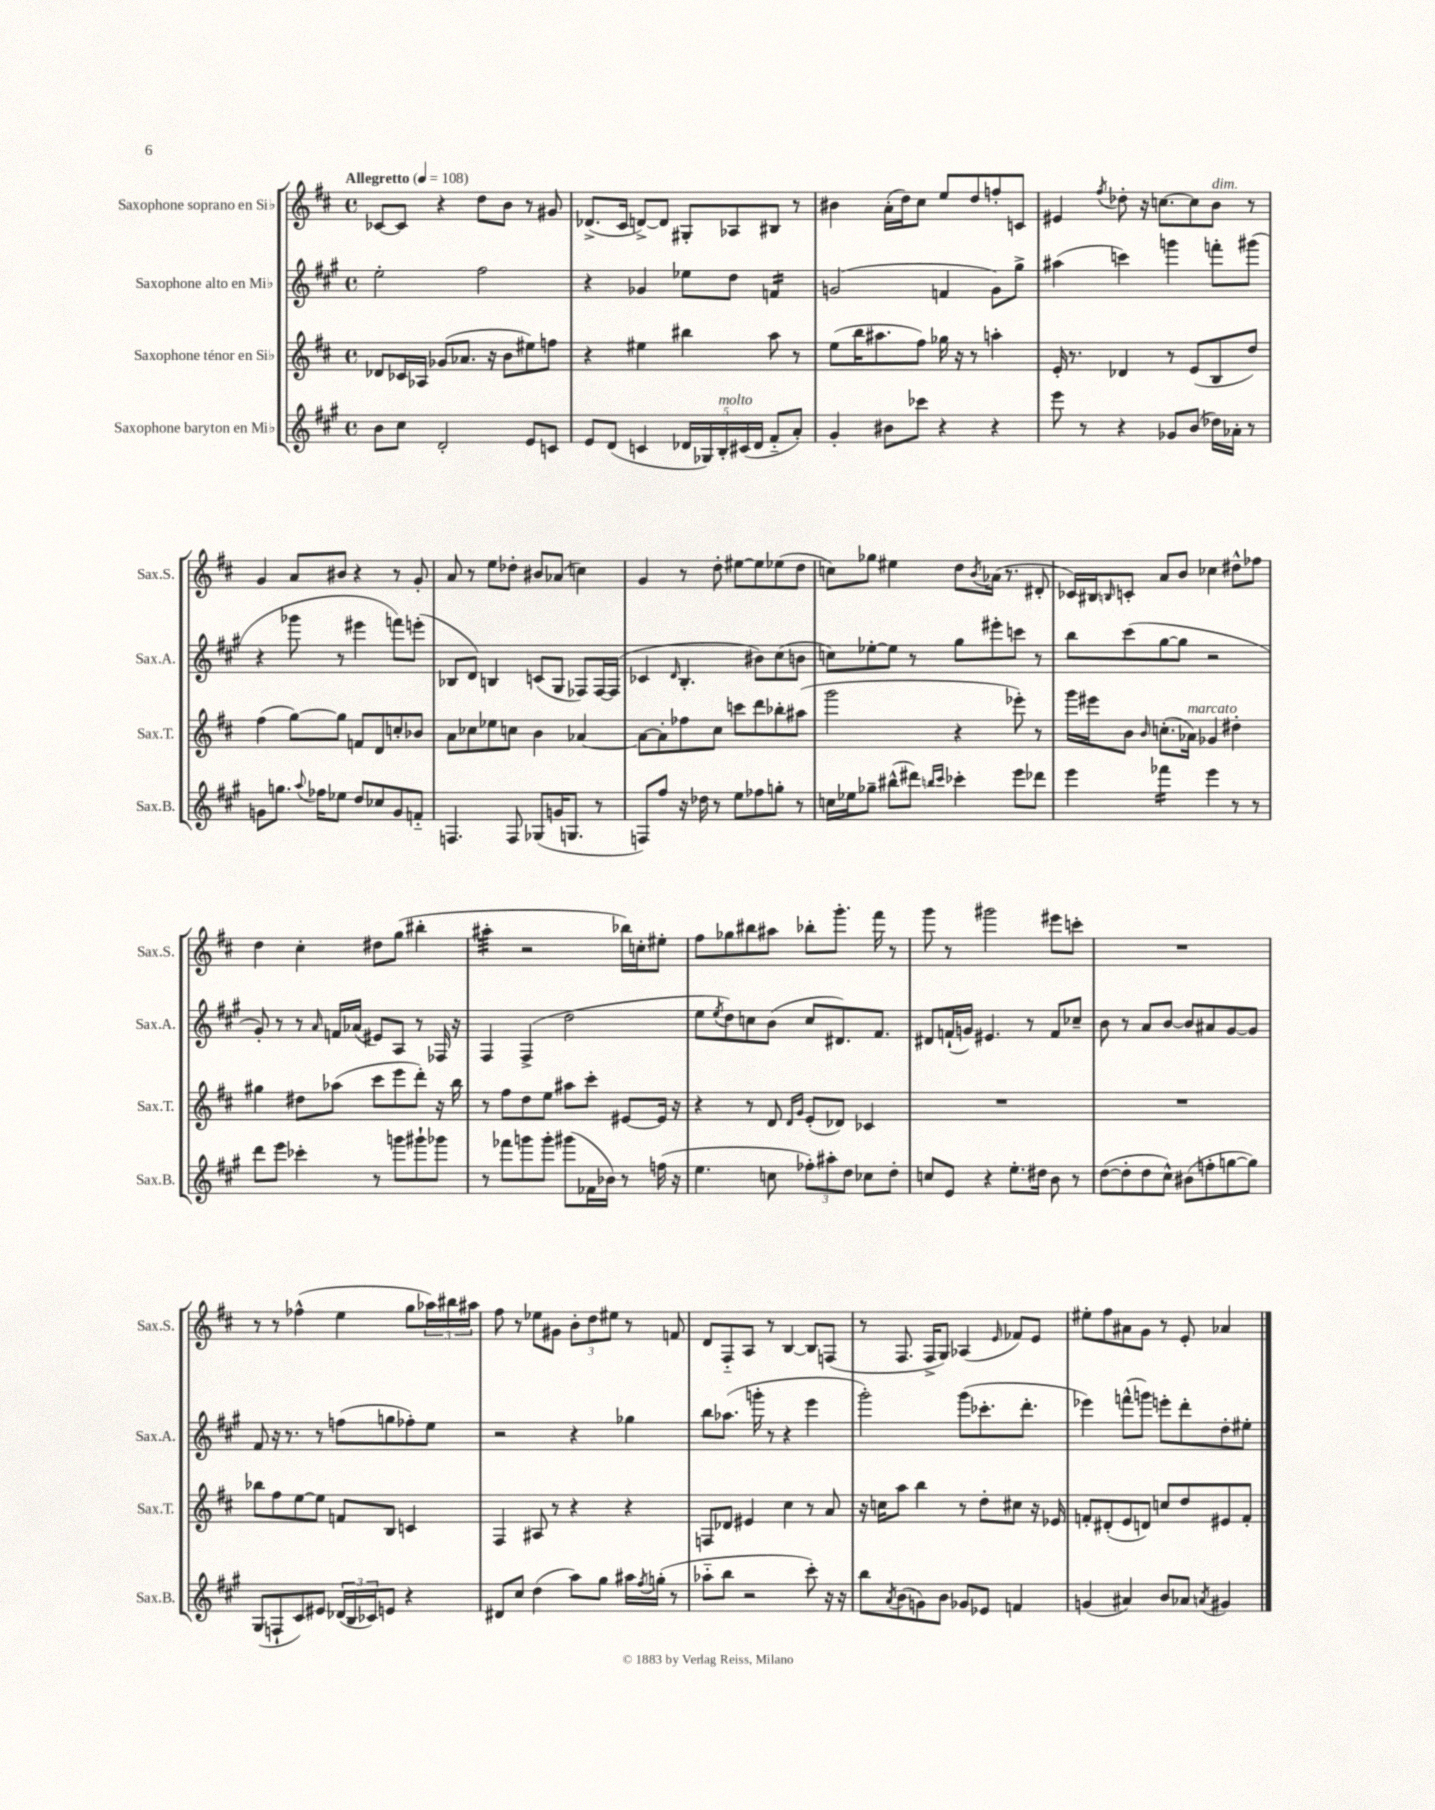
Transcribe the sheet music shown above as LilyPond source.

<<
\new StaffGroup <<
\new Staff = "s0" \with { instrumentName = "Saxophone soprano en Sib" shortInstrumentName = "Sax.S." } {
    \clef treble \key d \major \defaultTimeSignature \time 4/4 \tempo "Allegretto" 4 = 108
    ces'8~ ces'8 r4 d''8 b'8 r8 gis'8 |
    des'8.->( cis'16 d'8~->) d'8 gis8-. aes8 bis8 r8 |
    bis'4 a'16-.( d''16) cis''8 e''8 d''8 f''8-. c'8 |
    eis'4 \acciaccatura { fis''8 } des''8-. r16 c''8.~ c''8 b'8^\markup { \italic "dim." } r8 |
    g'4 a'8 bis'8 r4 r8 g'8-. |
    a'8 r8 e''8 des''8-. bis'8 aes'8( c''4) |
    g'4 r8 d''8-. eis''8~ eis''8 ees''8( d''8 |
    c''8) ges''8 eis''4 d''8 \acciaccatura { b'8 } aes'16( r8. dis'8-. |
    ces'16) bis16 \grace { b16 } c'8-. a'8 b'8 ces''4 dis''8-^ fes''8 |
    d''4 cis''4-. dis''8 g''8( bis''4-. |
    ais''4:32-. r2 bes''16) c''16-. eis''8-. |
    fis''8 ges''8 bis''8 ais''8 bes''8-. g'''8.-. fis'''16 r8 |
    g'''8 r8 gis'''2 eis'''8 c'''8-. |
    R1 |
    r8 r8 fes''4-^( e''4 g''8 \tuplet 3/2 { aes''16) bis''16 ais''16 } |
    fis''8 r8 ees''8 gis'8 \tuplet 3/2 { b'8-. d''8 eis''8 } r8 f'8 |
    d'8 fis8-_ a8 r8 b4~ b8 f8( |
    r8 fis8. fis16-> g8) aes4( \grace { e'16 } fes'8) e'8 |
    eis''8-. fis''8 ais'8 g'8 r8 e'8-. aes'4 \bar "|." |
}
\new Staff = "s1" \with { instrumentName = "Saxophone alto en Mib" shortInstrumentName = "Sax.A." } {
    \clef treble \key a \major \defaultTimeSignature \time 4/4
    e''2-. fis''2 |
    r4 ges'4 ees''8 d''8 f'4:16 |
    g'2( f'4 g'8) gis''8-> |
    ais''4( c'''4) g'''4 f'''8-. gis'''8( |
    r4 ges'''8 r8 eis'''4 f'''8) e'''8-.( |
    bes8 d'8) b4 c'8( gis8 fes8) fes16~ fes16( |
    ces'4 \grace { d'16 } b4.-. bis'8) cis''8( b'8 |
    c''8) ees''8~-. ees''8 r8 gis''8 eis'''8-. c'''8 r8 |
    b''8 cis'''8( gis''8~ gis''8 r2 |
    gis'8-.) r8 r8 \grace { a'16 } f'16 aes'16( eis'8) a8 r8 fes16 r16 |
    fis4 fis4->( d''2 |
    e''8 \acciaccatura { e''8 } d''8) c''8 b'8( c''8 dis'8.) fis'8. |
    dis'8 f'16-!( g'16) eis'4. r8 f'8 ces''8-- |
    b'8 r8 a'8 b'8~ b'8 ais'8 gis'8~ gis'8 |
    fis'8 r16 r8. r8 f''8( g''8 fes''8-.) e''8 |
    r2 r4 ges''4 |
    b''8 aes''8.( g'''16-. r8 r4 e'''4 |
    gis'''2-.) gis'''8( ces'''8.-. d'''8.-. |
    ees'''4) f'''8-^( g'''8) e'''8-. d'''8-. d''8-. eis''8-. \bar "|." |
}
\new Staff = "s2" \with { instrumentName = "Saxophone ténor en Sib" shortInstrumentName = "Sax.T." } {
    \clef treble \key d \major \defaultTimeSignature \time 4/4
    des'8 ces'16 aes16 ges'8( aes'8. r16 b'8 eis''8) f''8 |
    r4 eis''4 bis''4 a''8 r8 |
    e''8( b''16 ais''8. fis''8) ges''16 r16 r8 a''4-. |
    e'16-. r8. des'4 r8 e'8( b8 d''8) |
    fis''4( g''8~) g''8 f'8 d'8 c''8-. bes'8 |
    a'8 ces''8 ees''8 c''8 b'4 aes'4~ |
    aes'8~ aes'8-. fes''8 cis''8 c'''8 d'''8 bes''8-. ais''8( |
    g'''2 r4 ees'''8-.) r8 |
    g'''16 eis'''16 b'8 \grace { b'16 } c''8.-.( aes'16^\markup { \italic "marcato" }) ges'4 dis''4-. |
    gis''4 dis''8 aes''8( cis'''8 e'''8 d'''8-.) r16 b''16 |
    r8 fis''8 d''8 e''8 ais''8 cis'''8-. eis'8~ eis'16 r16 |
    r4 r8 d'8 \grace { d'16 g'16 } e'8-.( des'8) ces'4 |
    R1 |
    R1 |
    bes''8 fis''8 e''8~ e''8 f'8 b8 c'4 |
    fis4 ais8 r8 r4 r4 |
    f8 des'8 eis'4 cis''4 r8 a'8 |
    r16 c''16 a''8 b''4 r8 d''8-. cis''8 r16 ees'16 |
    f'8-. dis'8-.( e'8 d'8) c''8 d''8 eis'8 f'8-. \bar "|." |
}
\new Staff = "s3" \with { instrumentName = "Saxophone baryton en Mib" shortInstrumentName = "Sax.B." } {
    \clef treble \key a \major \defaultTimeSignature \time 4/4
    b'8 cis''8 d'2-. e'8 c'8 |
    e'8 d'8( c'4 \tuplet 5/4 { des'16 ges16) b16-.^\markup { \italic "molto" } cis'16( des'16 } fis'8-_ a'8-.) |
    gis'4-. bis'8 ces'''8 r4 r4 |
    e'''8 r8 r4 ges'8 b'8( des''16) aes'16-. r8 |
    g'8 g''8. \appoggiatura { a''8 } fes''16 ees''8 d''8 ces''8 g'8 f'8-_ |
    f4. f8 ges8( g'16 g8. r8 |
    f8) fis''8 r16 des''16 r8 e''8 fes''8 g''8-. r8 |
    c''16 ees''16 ges''8-- bis''8-^( dis'''8) \grace { b''16 cis'''16 } ces'''4-. e'''8 des'''8 |
    e'''4 fes'''4:16 e'''4 r8 r8 |
    d'''8 e'''8 ces'''4-. r8 g'''8 gis'''8-! ges'''8 |
    r8 fes'''8 g'''8 g'''8-. gis'''8( fes'16 bes'16) r8 f''16( r16 |
    e''4. c''8 \tuplet 3/2 { fes''8-.) ais''8-. d''8 } ces''8 d''8-. |
    c''8 e'8 r4 e''8.-. dis''16 b'8 r8 |
    d''8~( d''8-. d''8 cis''8-^) bis'8( f''8-. g''8~ g''8) |
    gis8( f8-! cis'8) eis'8 \tuplet 3/2 { des'16( b16 ces'16) } e'8 r4 |
    dis'8 cis''8 d''4( a''8) gis''8 ais''16 \acciaccatura { fis''8 } g''16-.( r8 |
    aes''8-_ b''8 r2 cis'''8-.) r16 r16 |
    b''8 \acciaccatura { a'8 } b'8( g'8) b'8 ges'8 ees'8 f'4 |
    g'4( ais'4) b'8 aes'8 \acciaccatura { a'8 } gis'4 \bar "|." |
}
>>
>>
\layout { \context { \Score \remove "Bar_number_engraver" } }
